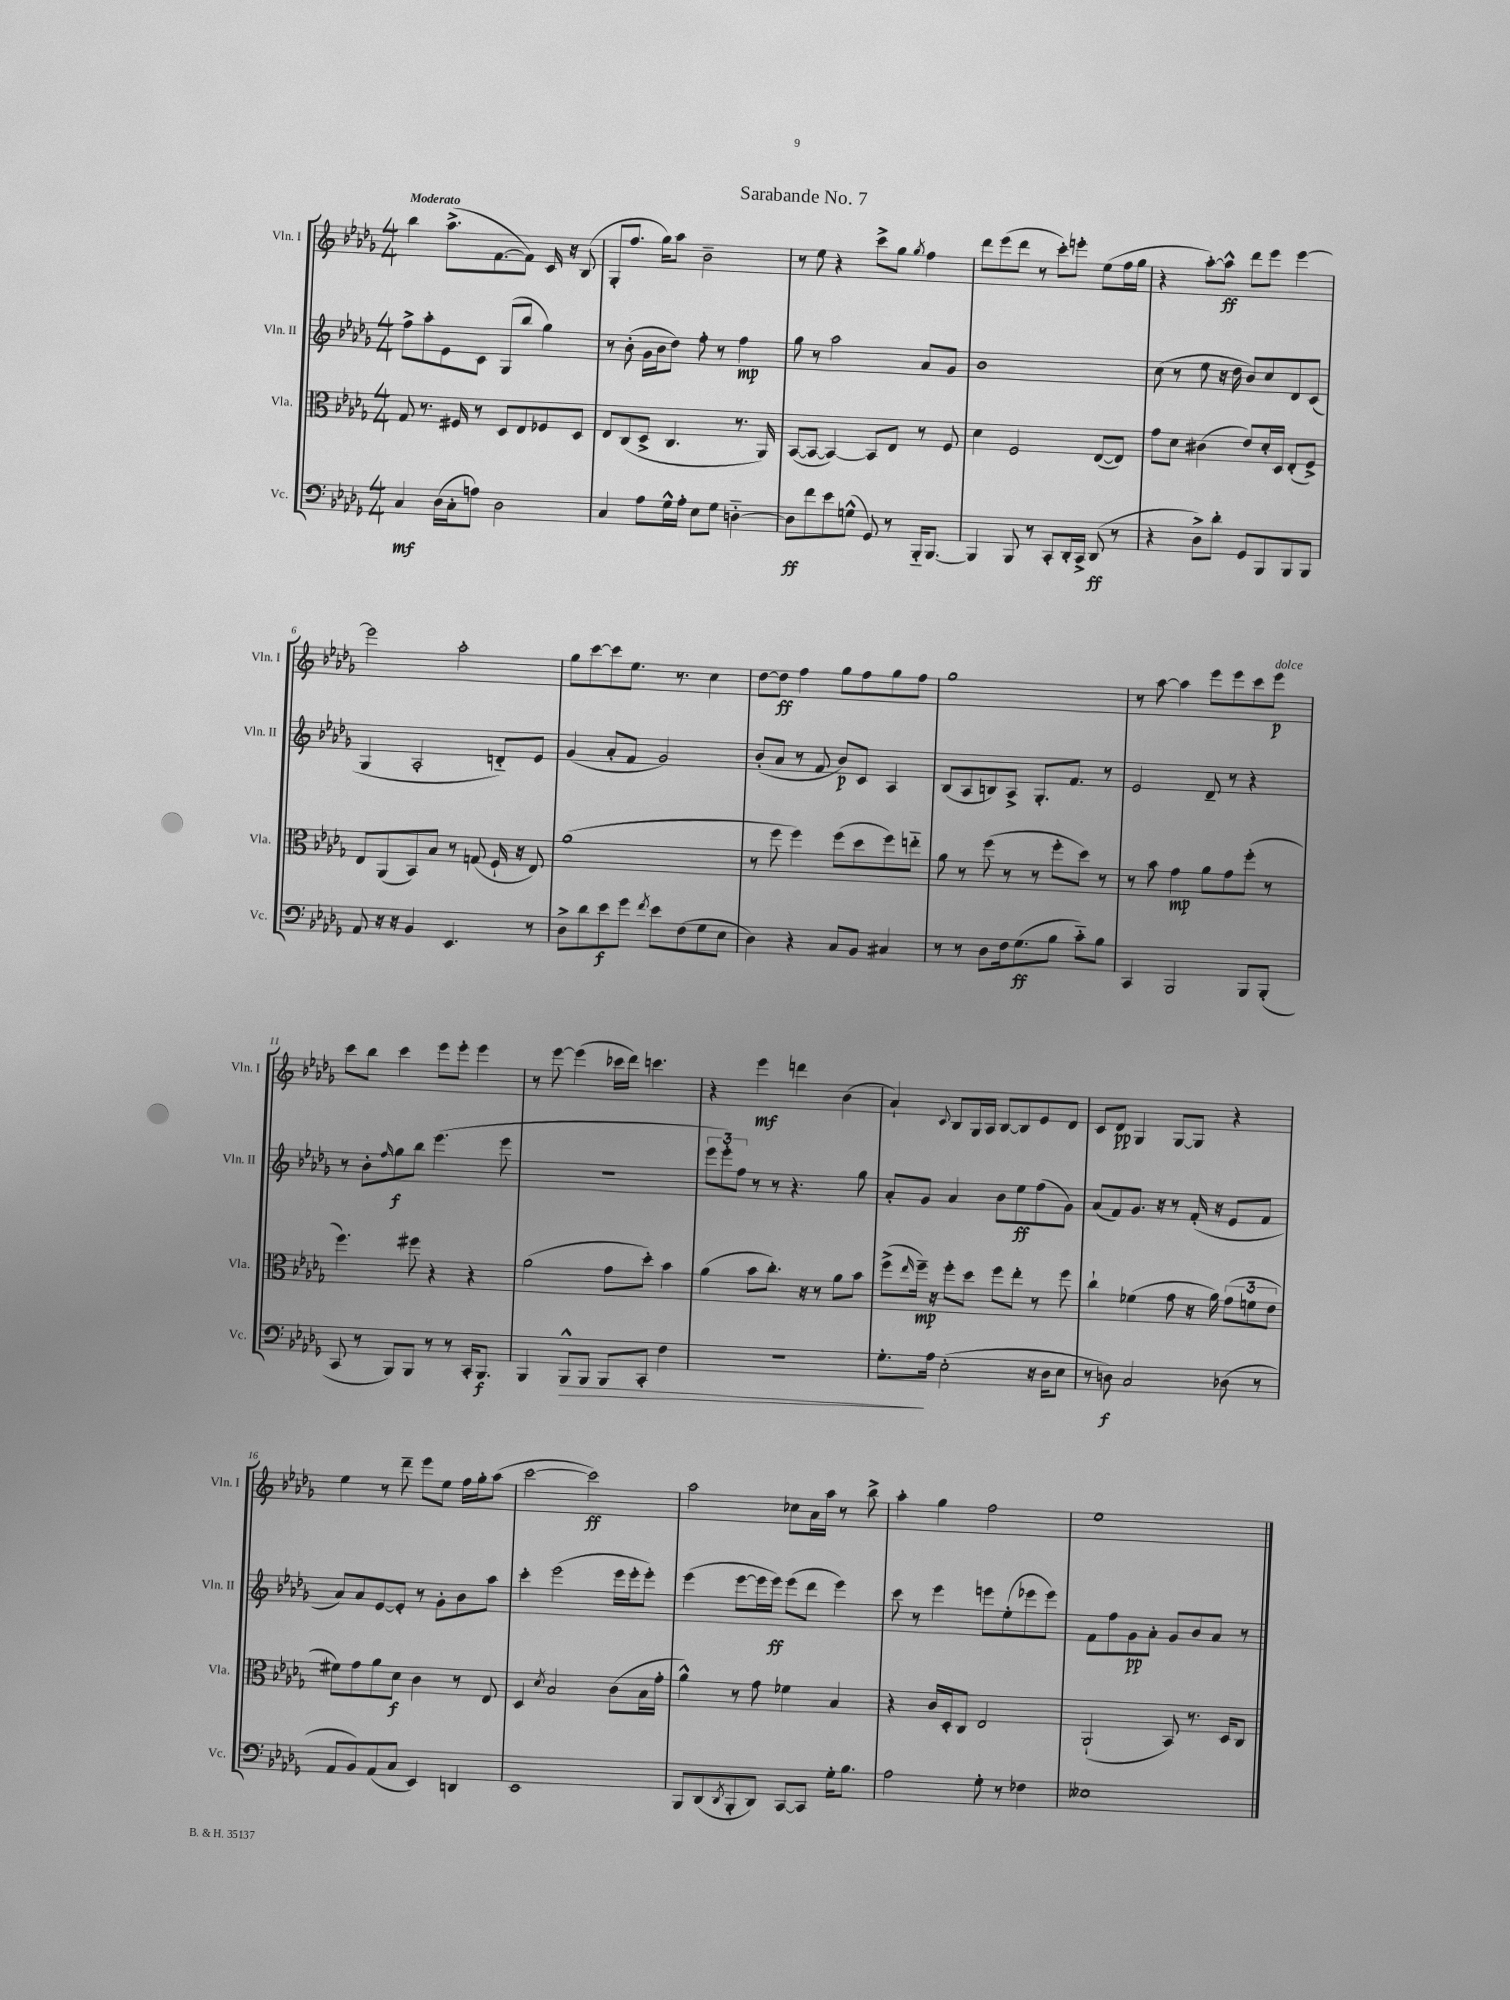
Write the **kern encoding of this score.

**kern	**kern	**kern	**kern
*staff4	*staff3	*staff2	*staff1
*clefF4	*clefC3	*clefG2	*clefG2
*k[b-e-a-d-g-]	*k[b-e-a-d-g-]	*k[b-e-a-d-g-]	*k[b-e-a-d-g-]
*M4/4	*M4/4	*M4/4	*M4/4
4C	8G-	8ff^	4bb-
.	8.r	8aa-'	.
(16D-	.	8e-	(8.aa-^
16C'	16F#	.	.
8A)	8r	8c	.
.	.	.	[8.f
2D-	8D-	(8G-	.
.	8E-	8bb-	8f])
.	8F-	4gg-)	16c
.	.	.	16r
.	8D-	.	(8B-
=	=	=	=
4C	8E-	8r	8G-'
.	(8C	(8b-'	8.ff
8A-	8D-^	16g-	.
.	.	16b-	16gg-)
16G-^^	4.C	8dd-)	8aa-
16A-'	.	.	.
8E-	.	8ff'	2b-~
8G-	.	8r	.
[4D'~	8.r	4ff	.
.	16AA-)	.	.
=	=	=	=
8D]	([8BB-	8gg-	8r
8f	8BB-_	8r	8ee-
8e-	4BB-_)	2aa-	4r
(8G^^	.	.	.
8GG-)	8BB-]	.	8ccc^
8r	8E-	.	8gg-
.	.	.	8qgg-
16BBB-'~	8r	8a-	4ff
[8.BBB-	.	.	.
.	8F	8g-	.
=	=	=	=
4BBB-]	4d-	1b-	8ddd-
.	.	.	(8eee-
8BBB-	2F	.	8ddd-
8r	.	.	8r
8CC'	.	.	8ccc')
16DD-'	.	.	8eee'
16CC^	.	.	.
(8DD-	([8E-	.	(8ee-
8r	8E-])	.	16ff
.	.	.	16gg-
=	=	=	=
4r	8g-	(8cc	4r
.	8d-	8r	.
8D-^)	(4c#	8ee-	[8aa-')
8d-'	.	16r	8aa-^^]
.	.	16dd-	.
8GG-	8e-)	8b-)	8ddd-
8BBB-	16d-'	8cc	8eee-
.	16D-	.	.
8BBB-	(8E-'	8d-	[4eee-
8BBB-	8F^)	(8c	.
=	=	=	=
8AA-	8E-	4G-	2eee-]
16r	(8AA-	.	.
16r	.	.	.
4BB-	8BB-)	2A-'	.
.	8B-	.	.
4.EE-	8r	.	2aa-'
.	(8G	.	.
.	16F`	8d'~)	.
.	16r	.	.
8r	8E-)	8e-	.
=	=	=	=
8D-^	(1a-	(4g-	8gg-
8d-	.	.	[8ccc
8e-	.	8a-'	8ccc]
8g-	.	8f	8.ee-
8qf	.	.	.
8e-	.	2g-)	.
.	.	.	8.r
(8F	.	.	.
8G-	.	.	4cc
8E-	.	.	.
=	=	=	=
4D-)	8r	(8b-'	[8dd-
.	8ff	8a-	8dd-]
4r	4ff)	8r	4ff
.	.	8f	.
8C	(8ff	8b-)	8gg-
8BB-	8dd-	8c	8ff
4C#	8ff)	4A-	8gg-
.	8ee'~	.	8ff
=	=	=	=
8r	8a-	(8B-	1gg-
8r	8r	8A-	.
8D-	(8ff	8B)	.
16F	8r	8A-^	.
(8.G-	.	.	.
.	8r	8.G-'	.
8B-	8ff'	.	.
.	.	8.f	.
8c'~)	8dd-)	.	.
8B-	8r	8r	.
=	=	=	=
4CC	8r	2e-	8r
.	8b-	.	[8aa-
2BBB-	4g-	.	4aa-]
.	8a-	8d-~	8eee-
.	8g-	8r	8eee-
8BBB-	(8ff'	4r	8ccc
(8BBB-'	8r	.	8eee-
=	=	=	=
8CC	4.ff)	8r	8ccc
8r	.	8b-'	8bb-
.	.	16qqff	.
8BBB-)	.	8gg-	4ccc
8BBB-	8ff#	8bb-	.
8r	4r	(4.eee-	8eee-
8r	.	.	8eee-'
16CC'	4r	.	4eee-
8.BBB-	.	.	.
.	.	8eee-	.
=	=	=	=
4BBB-	(2a-	1r	8r
.	.	.	[8eee-
8BBB-^^	.	.	(4eee-]
8BBB-	.	.	.
8BBB-	8g-	.	16ccc-
.	.	.	16ddd-)
8CC'	8dd-')	.	4.ccc
4F	4b-	.	.
=	=	=	=
1r	(4a-	12eee-	4r
.	.	12eee-')	.
.	.	12ff	.
.	8b-	8r	4eee-
.	8.cc')	8r	.
.	.	4.r	4ddd
.	16r	.	.
.	8r	.	.
.	8a-	.	(4b-
.	8b-	8gg-	.
=	=	=	=
8.G-'	(8ff^	8a-'	4a-`)
.	16qqee-	.	.
.	16ff~)	8g-	.
16A-	16r	.	.
.	.	.	8qqc
(2E-'	8ff'	4a-	8B-
.	8dd-	.	16G-
.	.	.	16A-
.	8ff	8b-	[8B-
.	8ee-'	8ee-	8B-]
16r	8r	(8ff	8e-
16D-	.	.	.
8E-	8ff	8g-)	8d-
=	=	=	=
8r	4cc`	(8a-	8c
8D)	.	8f)	8d-
2C	(4f-	8.g-	4G-
.	.	16r	.
.	8g-	8r	[8G-
.	16r	(16f'	8G-]
.	16a-)	16r	.
(8D-	(12g-	8e-	4r
.	12f	.	.
8r	.	8f	.
.	12e-	.	.
=	=	=	=
8AA-	8f#)	8a-)	4ee-
8BB-)	8g-	8a-	.
(8AA-	8a-	[8e-	8r
8C	8d-	8e-']	8ddd-~
4EE-)	4c	8r	8eee-
.	.	8g-'	8ee-
4DD	8r	8b-	16ff
.	.	.	16gg-'
.	8E-	8aa-	(8aa-
=	=	=	=
1EE-	4D-	4ccc'	[2ccc
.	8qd-	.	.
.	2B-	(2eee-	.
.	.	.	2ccc])
.	(8c	16eee-	.
.	.	16eee-'	.
.	16B-	8eee-')	.
.	16g-'	.	.
=	=	=	=
8BBB-	4a-^^)	(4eee-	2aa-
(8DD-	.	.	.
8qDD-	.	.	.
8BBB-'	8r	[8eee-	.
8DD-)	8g-	16eee-]	.
.	.	16eee-)	.
[8CC	4f-	(8eee-	8cc-
8CC]	.	8ddd-	16a-
.	.	.	16aa-
16G-'	4B-	4eee-)	8r
8.B-	.	.	.
.	.	.	8bb-^
=	=	=	=
2A-	4r	8ccc	4aa-'
.	.	8r	.
.	16c	4eee-	4gg-
.	16D-'	.	.
.	8C	.	.
8G-'	2E-	8eee	2ff
8r	.	(8ee-'	.
4F-	.	8eee-	.
.	.	8eee-)	.
=	=	=	=
1E--	(2AA-`	8f	1ee-
.	.	8ff	.
.	.	8g-	.
.	.	8a-'	.
.	8BB-)	8g-	.
.	8.r	8b-	.
.	.	8a-	.
.	16D-	.	.
.	8C	8r	.
==	==	==	==
*-	*-	*-	*-
